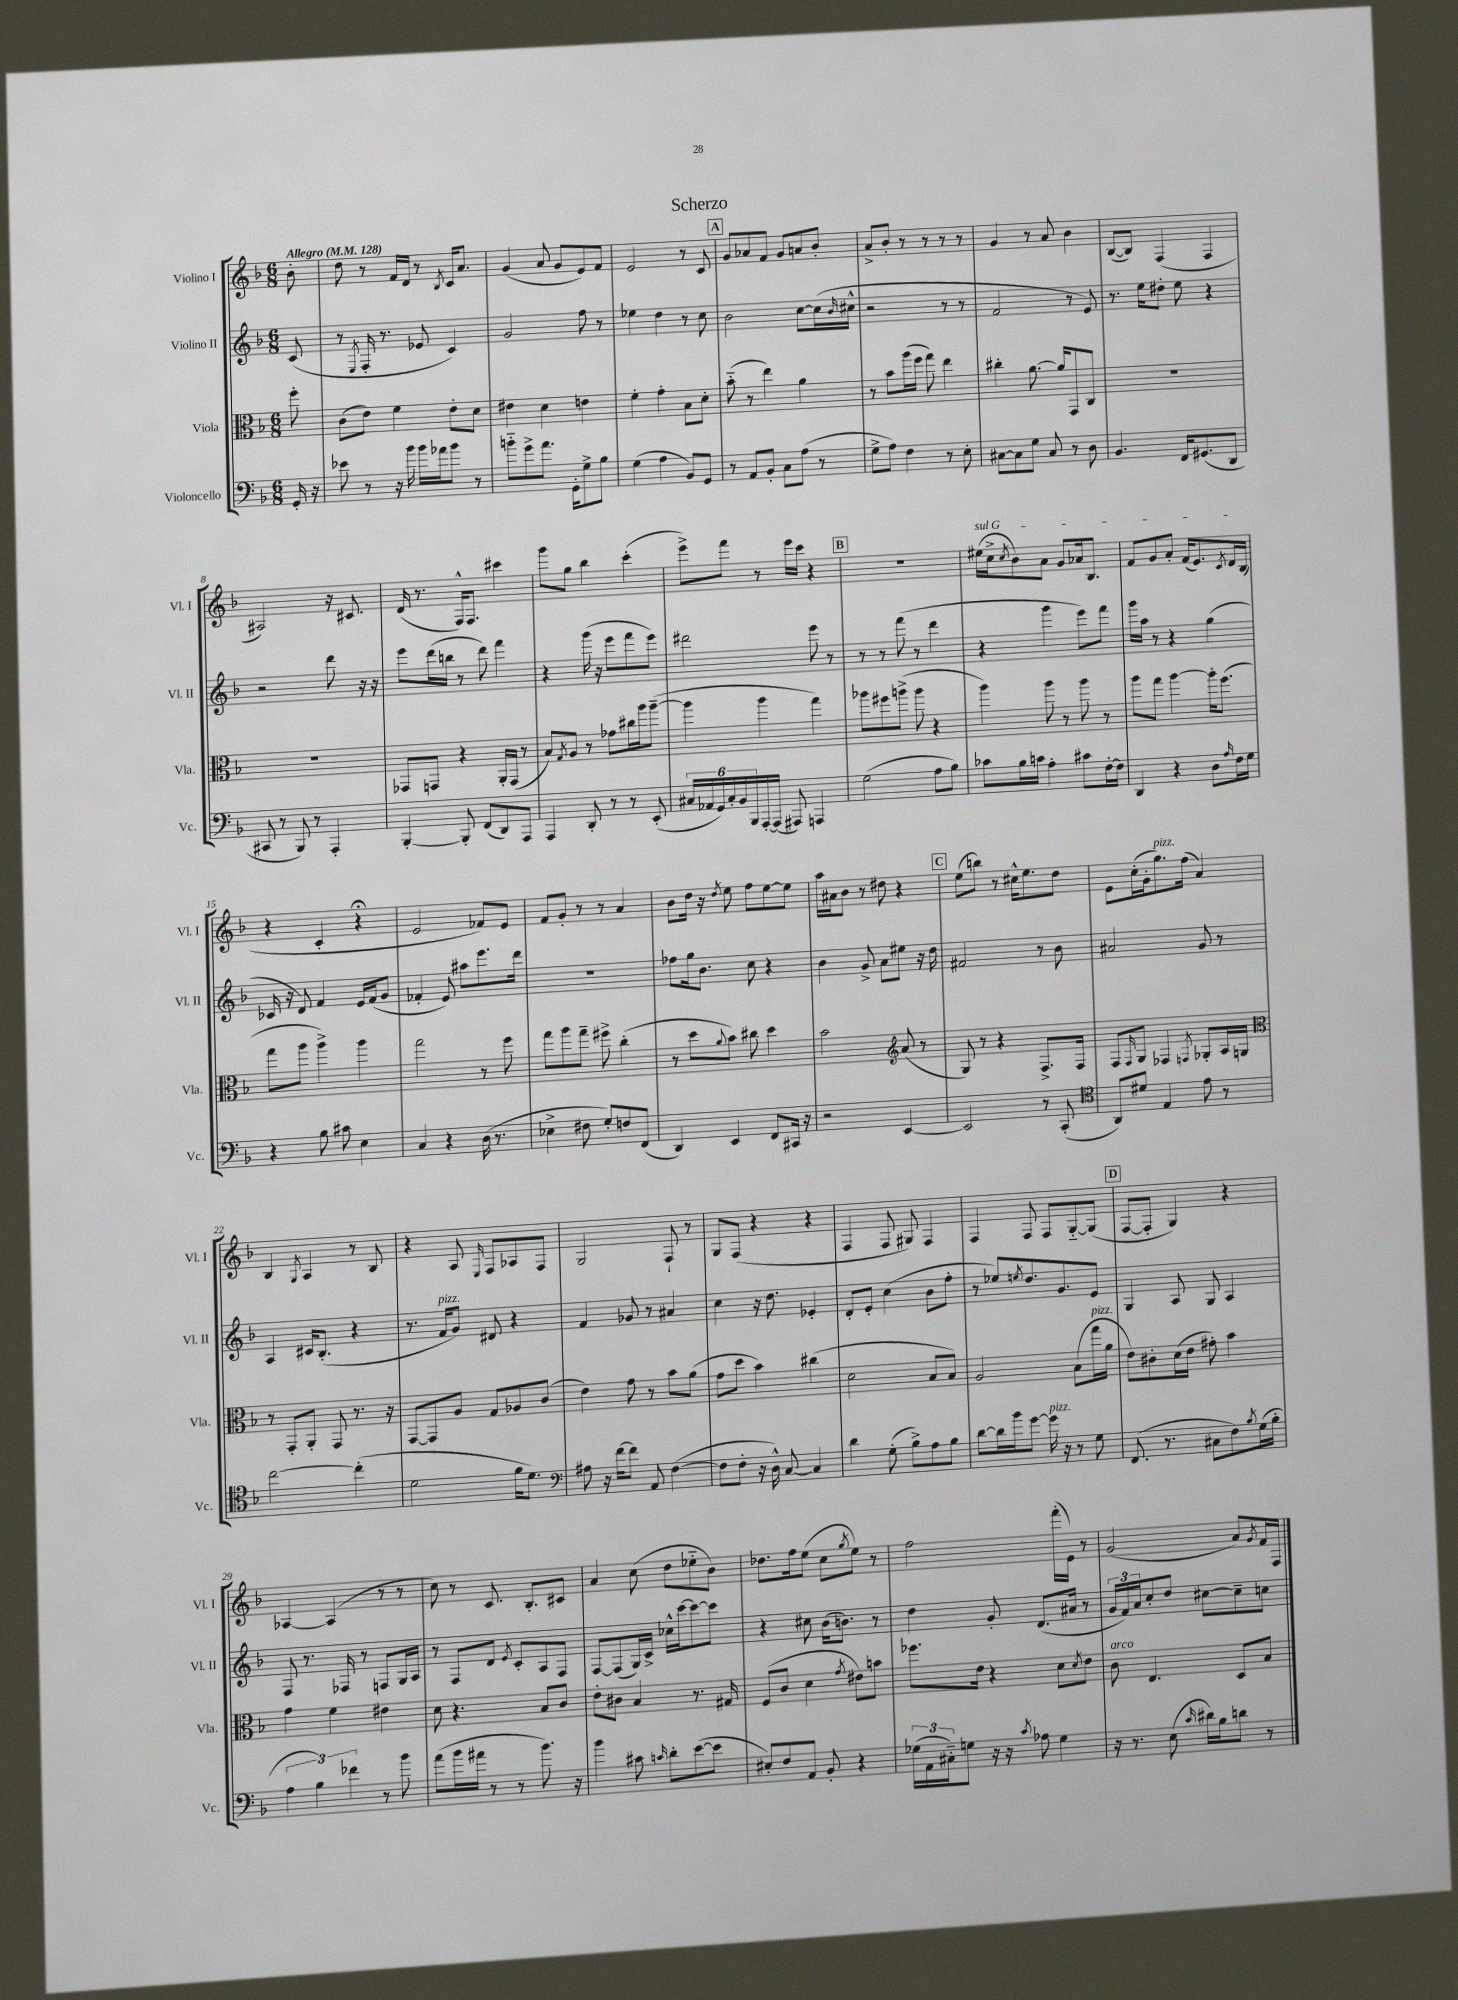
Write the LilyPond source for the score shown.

\header { title = "Scherzo" }
<<
\new StaffGroup <<
\new Staff = "s0" \with { instrumentName = "Violino I" shortInstrumentName = "Vl. I" } {
    \clef treble \key f \major \numericTimeSignature \time 6/8 \partial 8 \tempo "Allegro" 4 = 128
    bes'8-. |
    d''8 r8 f'16 d'16 r8 \acciaccatura { bes8 } c'16 a'8. |
    g'4( a'8 g'8 e'8) f'8 |
    e'2 r8 c'8 |
    \mark \markup { \box "A" } g'8 aes'8 f'8 g'8 a'8 bes'8-. |
    a'8-> bes'8-. r8 r8 r8 r8 |
    g'4 r8 a'8 bes'4 |
    bes8~( bes8) f4( f4 |
    ais2) r16 cis'8. |
    d'16( r8. f16-^) f8. cis'''4 |
    g'''8 g''8 bes''4 c'''4-.( |
    e'''8->) f'''8 r8 e'''16 c'''16 r4 |
    \mark \markup { \box "B" } R2. |
    \once \override TextSpanner.bound-details.left.text = \markup { \italic "sul G" } eis''16\startTextSpan( c''16-> \acciaccatura { c''8 } bes'8) a'8 g'8 aes'16 bes8. |
    f'8 g'8 a'8-. f'16( e'8.) \acciaccatura { c'8 } d'16 bes16\stopTextSpan( |
    r4 c'4-. r4\fermata |
    e'2 fes'8) e'8 |
    f'8 g'8-. r8 r8 a'4 |
    bes'8 d''16 r16 \acciaccatura { d''8 } e''8 f''8 e''8~ e''8 |
    a''16 ais'16 bes'8 r8 dis''8 r4 |
    \mark \markup { \box "C" } e''8( b''8) r8 cis''16-^ e''8. d''8 |
    e'8 c''16-.( g'16-. g''8.^\markup { \italic "pizz." }) f''16( a'4) |
    bes4 \acciaccatura { g8 } a4 r8 bes8 |
    r4 a8 \grace { e16 } f8 aes8 f8 |
    g2 f8-! r8 |
    g8 f8( r4 r4 |
    f4 f8 gis8) f4 |
    f4 f8 f8 g8~-_ g8( |
    \mark \markup { \box "D" } f8~ f8-. g4) r4 |
    aes4~ aes4( r8 r8 |
    c''8) r8 c'8. bes8.-. cis'8 |
    a'4 c''8( d''8 ees''8-_ bes'8) |
    des''8. f''16 e''8( c''8 \acciaccatura { g''8 } e''8) r8 |
    f''2 f'''16-.( e'16) r8 |
    g'2( a'8) \acciaccatura { g'8 } f'16 f16 \bar "|." |
}
\new Staff = "s1" \with { instrumentName = "Violino II" shortInstrumentName = "Vl. II" } {
    \clef treble \key f \major \numericTimeSignature \time 6/8 \partial 8
    c'8( |
    r8 \acciaccatura { e8 } f16-. r8. ees'8 c'4) |
    g'2 f''8 r8 |
    ees''4 d''4 r8 c''8 |
    \mark \markup { \box "A" } bes'2 c''8~ c''16( \grace { bes'16 } cis''16-^ |
    r2 r8 r8 |
    f'2 r8 e'8) |
    r8. e''16 dis''8-. e''8 r4 |
    r2 d'''8 r16 r16 |
    e'''8 d'''16( b''16 r8 d'''8) f'''4 |
    r4 g'''16( r16 e'''8 f'''8 e'''8) |
    dis'''2 e'''8 r8 |
    \mark \markup { \box "B" } r8 r8 f'''8( r8 d'''4 |
    r4 g'''4 e'''8) f'''8 |
    g'''16 a''16 r8 r4 g''4( |
    ces'16 r16 d'8) f'4 e'16 f'16( g'8 |
    fes'4-. e'8) ais''8 e'''8. d'''16 |
    R2. |
    fes''8 g''16 bes'8. c''8 r4 |
    bes'4 g'8-> a'8 eis''8 r16 d''16 |
    \mark \markup { \box "C" } fis'2 r8 bes'8 |
    ais'2 g'8 r8 |
    a4 cis'16 bes8.-.( r4 |
    r8. f'16^\markup { \italic "pizz." } g'8) dis'8 r4 |
    f'4 ges'8 r8 ais'4 |
    c''4 r16 d''8. ees'4-. |
    d'8-. e'8-. c''4( bes'8 f''8-. |
    r8 ees''8) \acciaccatura { e''8 } d''8. g'8. e'8 |
    \mark \markup { \box "D" } g4 a8 g8 a4 |
    f8 r8. fes16 r8 f8 g16 a16 |
    r8 f8 d'8 \acciaccatura { e'8 } c'8-. a8 f8 |
    f8~ f8( g16) c'16-> ces''16-^ c'''16~ c'''8~ c'''8 |
    r4 cis''8 bes'16( b'8.) r8 |
    d''4 g'8-. d'8.( ais'16 r8 |
    \tuplet 3/2 { g'16 f'16) a'16 } c''8-. d''8 cis''8~ cis''8-- c''8 \bar "|." |
}
\new Staff = "s2" \with { instrumentName = "Viola" shortInstrumentName = "Vla." } {
    \clef alto \key f \major \numericTimeSignature \time 6/8 \partial 8
    f''8-. |
    c'8( e'8) f'4 e'8-. d'8 |
    eis'4 d'4 e'4 |
    f'4-. g'4-. bes8 d'8-. |
    \mark \markup { \box "A" } bes'8-_( r8 e''4) a'4 |
    r8 bes'8 a''16( f''16 g''8) e''4 |
    cis''4-. a'8.~ a'16 g,8 c8 |
    R2. |
    R2. |
    ges,8 g,8 r4 a,16-. g,16( r8 |
    bes8) \acciaccatura { g8 } a8 r8 ges'8 cis''16 a''16 a''8~--( |
    a''4 a''4 g''4) |
    \mark \markup { \box "B" } aes''8 fis''8 a''8->( a''8 r4 |
    a''4) a''8 r8 a''8 r8 |
    a''8 g''8 a''4~ a''16-. f''8.( |
    g''8 a''8 a''4->) a''4 |
    g''2 r8 f''8 |
    g''8 a''8 g''8-- fis''8-> c''4-.( |
    r8 d''8 \appoggiatura { a'8 } bes'8) cis''8 d''4 |
    bes'2 \clef treble a'8( r8 |
    \mark \markup { \box "C" } g8) r8 r4 f8.-> f16 |
    f8 \grace { f16 } g8 fes4 \acciaccatura { f8 } ges8-. a16 g16 |
    \clef alto r8 g,8-. a,8-. g,8 r8. r16 |
    g,8~ g,8 a8 g8 aes8 c'8( |
    e'4) g'8 r8 bes'8 a'8( |
    g'8 d''8 bes'4) cis''4( |
    d'2 bes8 bes8) |
    a2 bes8( g''16^\markup { \italic "pizz." } a'16 |
    \mark \markup { \box "D" } e'8) cis'8-. d'16( e'16 gis'8-.) bes'4 |
    g'4 f'4 eis'4 |
    d'8 r4. bes8 c'8 |
    e'8-. cis'8 bes4 r8. gis16 |
    f8( c'8 d'4 \acciaccatura { g'8 } eis'8) b'8 |
    fes''8. e'16 r4 d'8 \acciaccatura { d'8 } e'8 |
    c'8^\markup { \italic "arco" } e4. d8 bes8 \bar "|." |
}
\new Staff = "s3" \with { instrumentName = "Violoncello" shortInstrumentName = "Vc." } {
    \clef bass \key f \major \numericTimeSignature \time 6/8 \partial 8
    g,16-. r16 |
    ees'8 r8 r16 bes'16 bes'16 aes'16 bes'8 r8 |
    b'8-_ g'8-> a'8. g,16-. g8-> bes8 |
    g4( a4 bes,8) g,8 |
    \mark \markup { \box "A" } r8 a,8 bes,8-. c8 a8( r8 |
    g8-> a8) f4 r8 e8-. |
    cis8~ cis8 g8 cis8 r8 d8 |
    bes,4. f,16 gis,8.( d,8 |
    cis,8 r8 bes,,8) r8 a,,4-. |
    bes,,4~-. bes,,8-. f,8( d,8) a,,8 |
    a,,4 d,8-. r8 r8 e,8-.( |
    \tuplet 6/4 { cis16 aes,16 g,16) cis16-. bes,16 bes,,16 } a,,16~-. a,,16( ais,,8) a,,4 |
    \mark \markup { \box "B" } g2( a8 bes8) |
    ces'8 bes16 c'16 a4-. cis'8 f16~-. f16 |
    d,4 r4 d8 \grace { a16 } f16 g16 |
    r4 bes8 cis'8 e4 |
    c4 r4 d16( r8. |
    ees4-> fis8 g8-.) f8 f,8( |
    d,4) e,4 f,8 cis,16 r16 |
    r2 e,4~ |
    \mark \markup { \box "C" } e,2 r8 c,8-.( |
    \clef tenor a,8) dis'8 e4 e'8 r8 |
    c''2~ c''4-.( |
    d'2 f'16 d'8.) |
    \clef bass ais8 r16 f'16~ f'8 a,8 f4~( |
    f8 f8-. r16 d16-^) c8~ c4 |
    d'4 g8-.( bes8->) a8 bes8 |
    d'8~ d'16 bes'16 g'8~ g'16^\markup { \italic "pizz." } r16 r8 g8 |
    \mark \markup { \box "D" } f,8.( r8. cis8 f8) \acciaccatura { bes8 } g16( bes16-. |
    \tuplet 3/2 { a4 bes4) fes'4 } r8 bes'8 |
    a'8( bes'16 ais'16 r8 r8 bes'8.) r16 |
    bes'4 cis'8 \grace { c'16 } d'8-. e'8~( e'8 |
    eis8-.) f8 a,8 bes,8-. r4 |
    \tuplet 3/2 { ges16( a,16 cis16-_) } g8 r16 r16 \acciaccatura { c'8 } aes8 g4 |
    r16 r8. e8( \grace { c'16 } dis'16) bes16 d'8 r8 \bar "|." |
}
>>
>>
